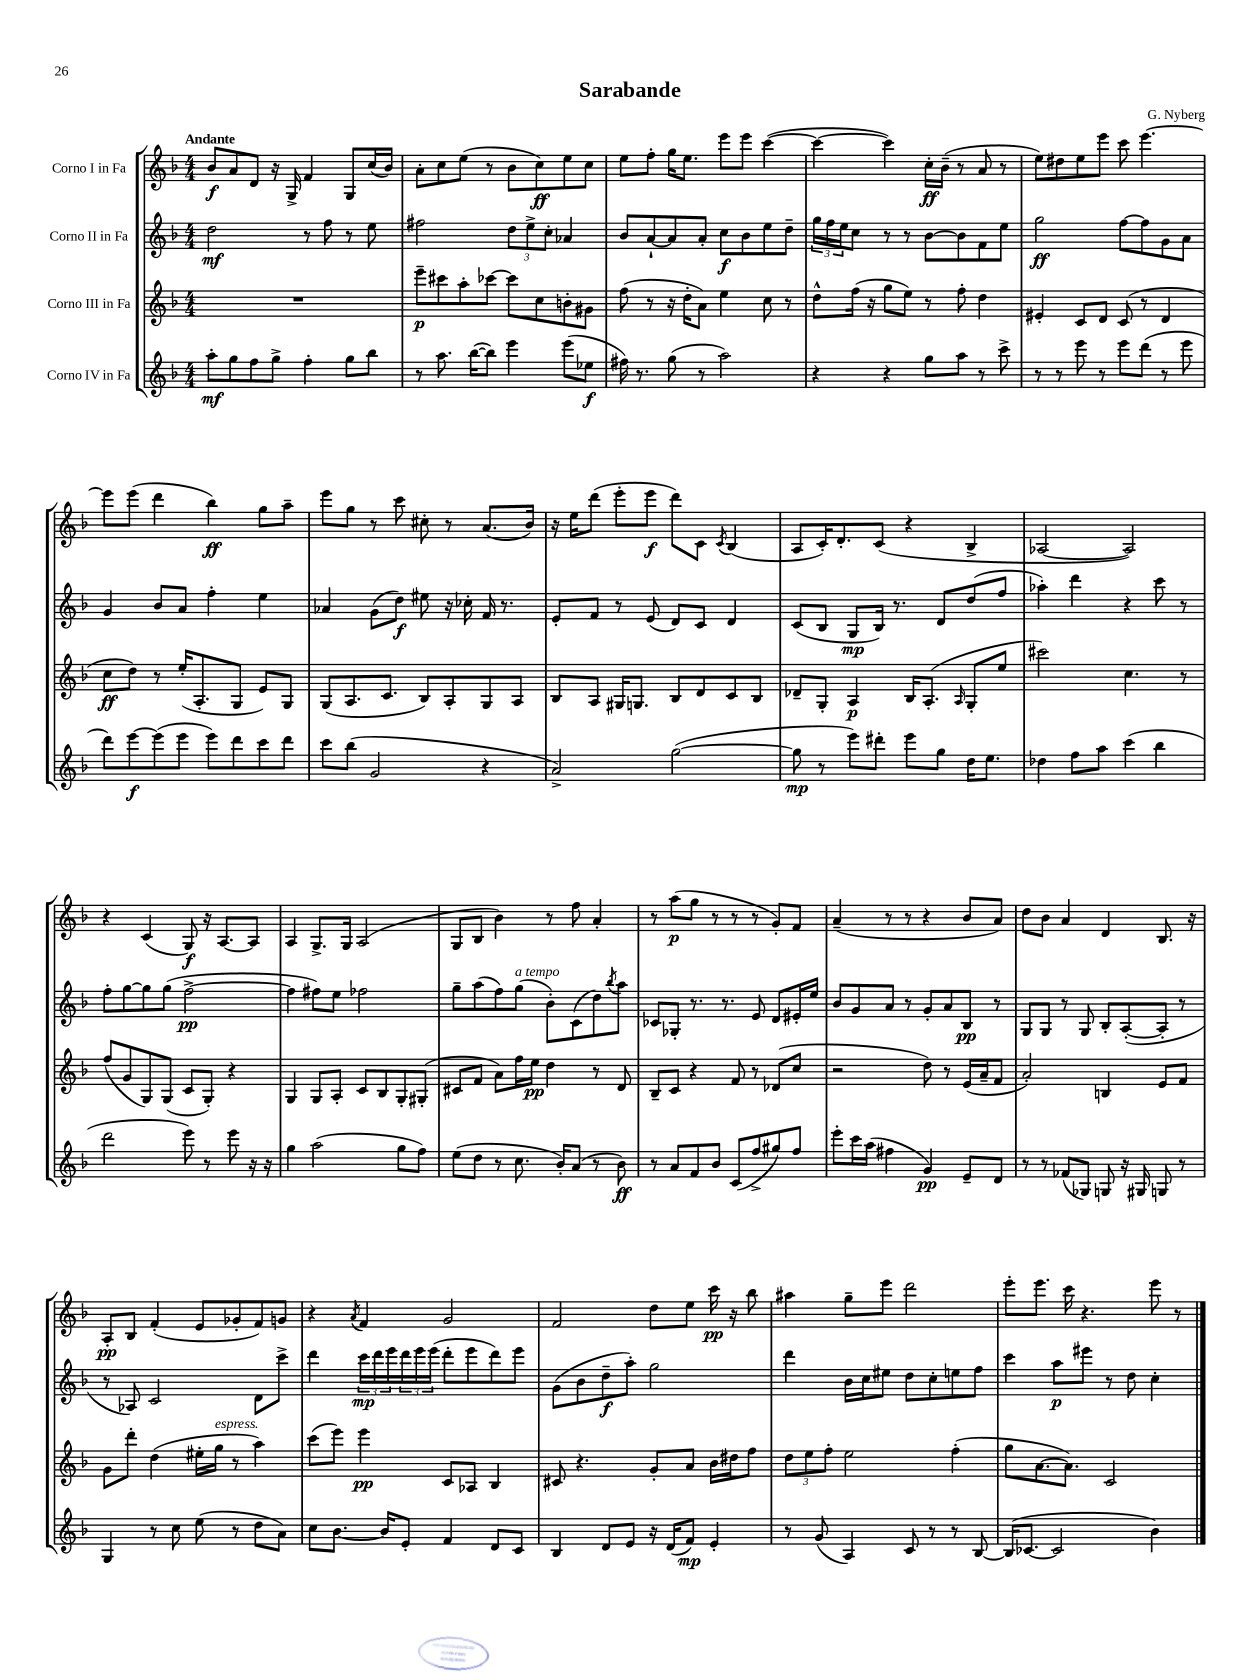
\header { title = "Sarabande" composer = "G. Nyberg" }
<<
\new StaffGroup <<
\new Staff = "s0" \with { instrumentName = "Corno I in Fa" } {
    \clef treble \key f \major \numericTimeSignature \time 4/4 \tempo "Andante"
    bes'8\f a'8 d'8 r16 g16-> f'4 g8 c''16( bes'16) |
    a'8-. c''8 e''8( r8 bes'8 c''8\ff) e''8 c''8 |
    e''8 f''8-. g''16 e''8. e'''8 e'''8 c'''4~( |
    c'''4~ c'''4) c''16-.\ff bes'16--( r8 a'8 r8 |
    e''8) dis''8 e''8 e'''8 c'''8 e'''4.~ |
    e'''8 e'''8( d'''4 bes''4\ff) g''8 a''8-- |
    e'''8 g''8 r8 c'''8 cis''8-. r8 a'8.( bes'16) |
    r16 e''16 d'''8( e'''8-. e'''8\f d'''8) c'8 \acciaccatura { c'8 } bes4( |
    a8 c'16-.) d'8.-. c'8( r4 bes4-> |
    aes2~ aes2) |
    r4 c'4( g8\f) r16 a8.~ a8 |
    a4 g8.-> g16 a2( |
    g8 bes8 bes'4) r8 f''8 a'4-. |
    r8 a''8\p( g''8 r8 r8 r8 g'8-.) f'8 |
    a'4--( r8 r8 r4 bes'8 a'8) |
    d''8 bes'8 a'4 d'4 bes8. r16 |
    a8-.\pp bes8 f'4-.( e'8 ges'8-. f'8) g'8 |
    r4 \acciaccatura { a'8 } f'4 g'2 |
    f'2 d''8 e''8 c'''16\pp r16 bes''8 |
    ais''4 g''8-- e'''8 d'''2 |
    e'''8-. e'''8. c'''16 r4. e'''8 r8 \bar "|." |
}
\new Staff = "s1" \with { instrumentName = "Corno II in Fa" } {
    \clef treble \key f \major \numericTimeSignature \time 4/4
    d''2\mf r8 f''8 r8 e''8 |
    fis''2 \tuplet 3/2 { d''8 e''8-> c''8-. } aes'4 |
    bes'8 a'8~-! a'8 a'8-. c''8\f bes'8 e''8 d''8-- |
    \tuplet 3/2 { g''16 f''16 e''16 } c''8 r8 r8 bes'8~ bes'8 f'8 e''8 |
    g''2\ff f''8~ f''8 g'8 a'8 |
    g'4 bes'8 a'8 f''4-. e''4 |
    aes'4 g'8( d''8\f) eis''8 r16 ces''16-. f'16 r8. |
    e'8-. f'8 r8 e'8( d'8) c'8 d'4 |
    c'8( bes8 g8\mp bes16) r8. d'8 d''8( f''8 |
    aes''4-.) d'''4 r4 c'''8 r8 |
    f''8-. g''8~ g''8 g''8( f''2~->\pp |
    f''4 fis''8) e''8 fes''2 |
    g''8-- a''8( f''8) g''8^\markup { \italic "a tempo" }( bes'8-.) c'8( d''8) \acciaccatura { bes''8 } a''8 |
    ces'8 ges8-. r8. r8. e'8 d'8 eis'16-. e''16 |
    bes'8 g'8 a'8 r8 g'8-. a'8 bes8\pp r8 |
    g8 g8 r8 g8 bes8-. a8~-.( a8-. r8 |
    r8 aes8) c'2 d'8 c'''8-> |
    d'''4 \tuplet 3/2 { c'''16\mp d'''16 e'''16 } \tuplet 3/2 { d'''16 e'''16 e'''16( } d'''8-. e'''8 d'''8) e'''8 |
    g'8( bes'8 d''8--\f a''8-.) g''2 |
    d'''4 bes'16 c''16 eis''8 d''8 c''8-. e''8 f''8 |
    c'''4 a''8\p eis'''8 r8 d''8 c''4-. \bar "|." |
}
\new Staff = "s2" \with { instrumentName = "Corno III in Fa" } {
    \clef treble \key f \major \numericTimeSignature \time 4/4
    R1 |
    e'''8--\p cis'''8 a''8-. ces'''8~ ces'''8 c''8 b'8-. gis'8 |
    f''8( r8 r16 d''16-. a'8) e''4 c''8 r8 |
    d''8-^ f''16( r16 g''8 e''8) r8 f''8-. d''4 |
    eis'4-. c'8 d'8 c'8( r8 d'4 |
    c''8\ff d''8) r8 e''16-.( a8.-. g8 e'8) g8 |
    g8( a8. c'8. bes8) a8-. g8 a8 |
    bes8 a8 gis16 g8. bes8 d'8 c'8 bes8 |
    des'8-- g8-. a4\p bes16 a8.-.( \grace { a16 } g8-. e''8 |
    cis'''2) c''4. r8 |
    f''8( g'8 g8) g8( c'8 g8-.) r4 |
    g4 g8 a8-. c'8 bes8 g8-. gis8-.( |
    cis'8 f'8 a'8) f''16 e''16\pp d''4 r8 d'8 |
    bes8-- c'8 r4 f'8 r8 des'8( c''8 |
    r2 d''8) r8 e'16( a'16-- f'8 |
    a'2-.) b4 e'8 f'8 |
    g'8 d'''8-. d''4( eis''16-. g''16^\markup { \italic "espress." } r8 a''4) |
    c'''8( e'''8) e'''4\pp c'8 aes8 bes4 |
    cis'8 r4. g'8-. a'8 bes'16 dis''16 f''8 |
    \tuplet 3/2 { d''8 e''8 f''8-. } e''2 f''4-.( |
    g''8 a'8.~ a'8.) c'2 \bar "|." |
}
\new Staff = "s3" \with { instrumentName = "Corno IV in Fa" } {
    \clef treble \key f \major \numericTimeSignature \time 4/4
    a''8-.\mf g''8 f''8 g''8-> f''4-. g''8 bes''8 |
    r8 a''8. bes''16~( bes''8) e'''4 e'''8( ees''8\f |
    fis''16) r8. g''8( r8 a''2) |
    r4 r4 g''8 a''8 r8 c'''8-> |
    r8 r8 e'''8 r8 e'''8 d'''8( r8 e'''8 |
    d'''8) e'''8~\f e'''8( e'''8 e'''8) d'''8 c'''8 d'''8 |
    c'''8 bes''8( g'2 r4 |
    a'2->) g''2~( |
    g''8\mp r8 e'''8) dis'''8-. e'''8 g''8 d''16 e''8. |
    des''4 f''8 a''8 c'''4( bes''4 |
    d'''2 e'''8) r8 e'''8 r16 r16 |
    g''4 a''2( g''8 f''8) |
    e''8( d''8 r8 c''8. bes'16-.) a'8( r8 bes'8\ff) |
    r8 a'8 f'8 bes'8 c'8( f''8-> gis''8) f''8 |
    e'''8-. c'''16 a''16( fis''4 g'4\pp) e'8-- d'8 |
    r8 r8 fes'8( ges8) g8 r16 gis16 g8 r8 |
    g4 r8 c''8 e''8( r8 d''8 a'8) |
    c''8 bes'8.~ bes'16 e'8-. f'4 d'8 c'8 |
    bes4 d'8 e'8 r16 d'16( f'8\mp) e'4-. |
    r8 g'8( a4) c'8 r8 r8 bes8~ |
    bes16( ces'8.~ ces'2 bes'4) \bar "|." |
}
>>
>>
\layout { \context { \Score \remove "Bar_number_engraver" } }
